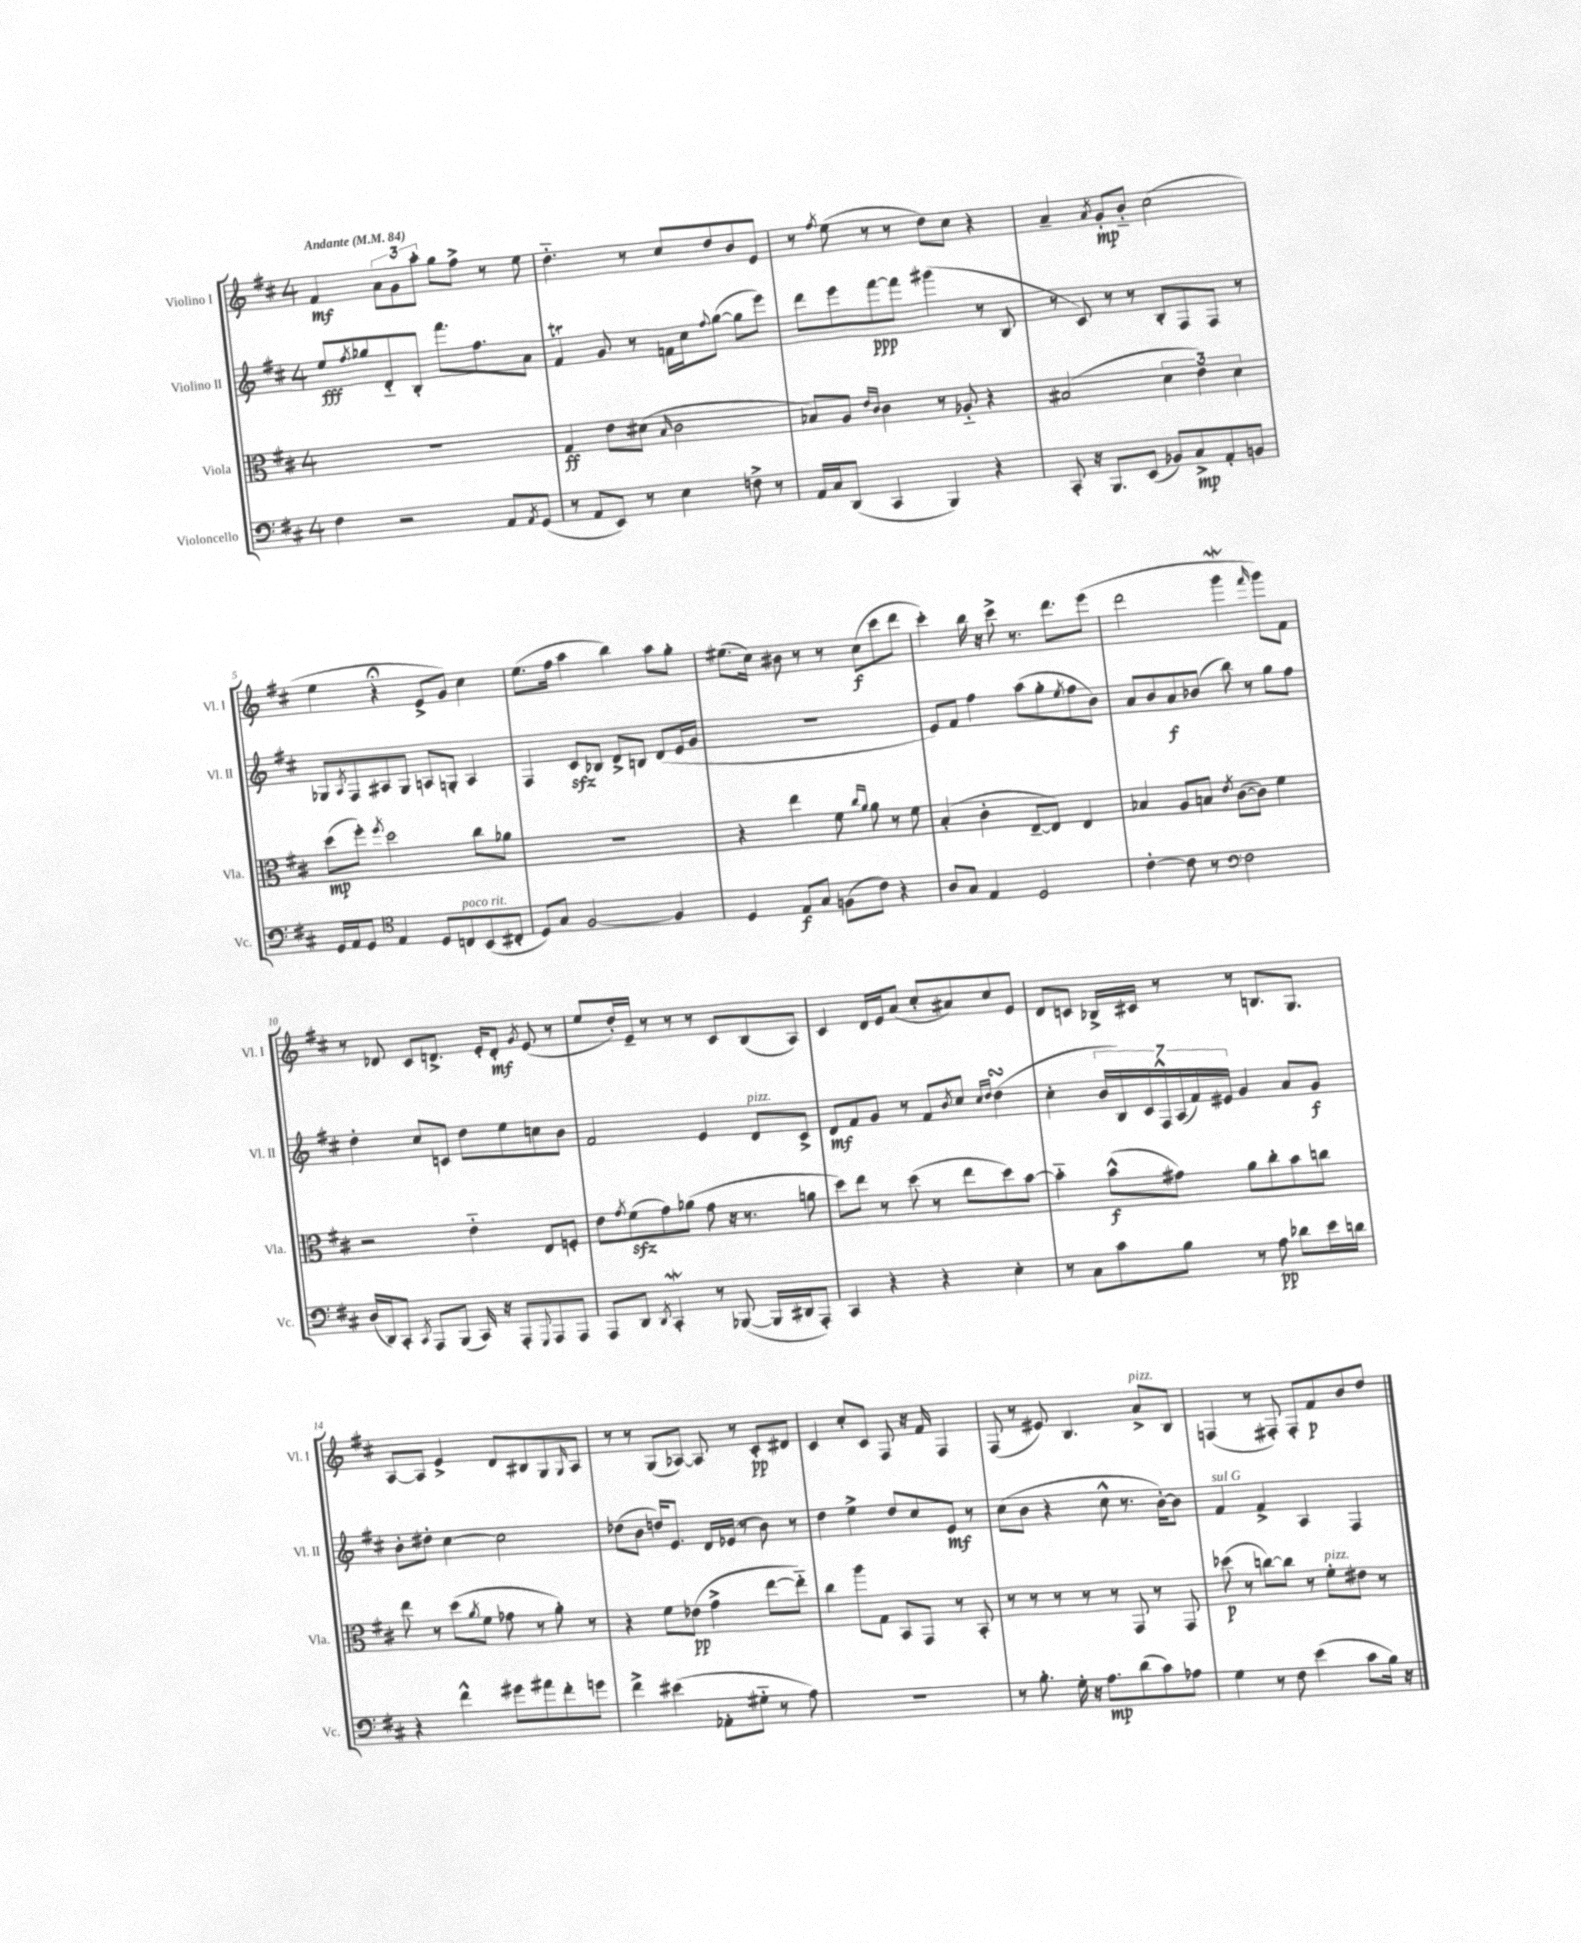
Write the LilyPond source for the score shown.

<<
\new StaffGroup <<
\new Staff = "s0" \with { instrumentName = "Violino I" shortInstrumentName = "Vl. I" } {
    \clef treble \key d \major \once \override Staff.TimeSignature.style = #'single-digit \time 4/4 \tempo "Andante" 4 = 84
    fis'4\mf \tuplet 3/2 { a'8 g'8 a''8-. } g''8 fis''8-> r8 e''8 |
    d''4.-_ r8 cis''8 d''8 b'8 e'8 |
    r8 \acciaccatura { fis''8 } e''8( r8 r8 d''8) cis''8 r4 |
    a'4-- \acciaccatura { a'8 } g'8-.\mp b'8-_ cis''2( |
    e''4 r4\fermata e'8-> g'8) cis''4 |
    e''8.( fis''16 a''4 b''4) a''8 g''8-. |
    eis''8.( cis''16) bis'8 r8 r8 cis''8\f( cis'''8 d'''8 |
    cis'''4-.) b''16 r16 cis'''8-> r8. d'''8. e'''8( |
    d'''2 g'''4\mordent \grace { fis'''16 } g'''8) fis'8 |
    r8 des'8 cis'8 d'8.-> e'16-. d'8-.\mf \acciaccatura { g'8 } e'8( r8 |
    e''8 d''16-.) e'16-- r8 r8 r8 cis'8 b8( a8) |
    cis'4 d'16 e'16 a'8( cis''8-. ais'8) cis''8 e'8 |
    d'8 c'8 bes16-> cis'16 r8 r8 b8. g8. |
    a8~ a8 e'4-> d'8 bis8 g8 \grace { g16 } a8 |
    r8 r8 g8( aes8~) aes8 r8 cis'8-.\pp dis'8 |
    cis'4 cis''8-. cis'8 fis8 r16 fis'16 fis4 |
    fis8( r8 eis'8) b4. a'8->^\markup { \italic "pizz." } b8 |
    f4( r8 fis8-.) fis8-. fis'8\p b'8 d''8 \bar "|." |
}
\new Staff = "s1" \with { instrumentName = "Violino II" shortInstrumentName = "Vl. II" } {
    \clef treble \key d \major \once \override Staff.TimeSignature.style = #'single-digit \time 4/4
    e''8\fff \acciaccatura { fis''8 } ges''8 d'8-_ b8-. fis'''8. fis''8. a'8 |
    fis'4\trill g'8 r8 f'16 cis''16 \appoggiatura { fis''8 } g''8~( g''8 e'''8) |
    d'''8 e'''8 fis'''8~\ppp fis'''8 gis'''4( r8 b8 |
    r8 cis'8) r8 r8 b8-. fis8 fis8 r8 |
    ges8 \acciaccatura { a8 } fis8 ais8 ges8 a8 g8-. a4 |
    fis4 cis'8\sfz bes8 d'8-> b8 d'8( e'16 g'16 |
    R1 |
    e'8) fis'8 fis''4 a''8( g''8-. \acciaccatura { e''8 } fis''8 b'8) |
    a'8 b'8 a'8\f bes'8( b''8) r8 g''8 fis''8 |
    d''4-. cis''8 c'8 d''8 e''8 c''8 b'8 |
    fis'2 e'4 d'8^\markup { \italic "pizz." } cis'8-> |
    d'8\mf fis'8 g'8 r8 fis'8 \acciaccatura { b'8 } cis''8 \grace { cis''16 d''16 } d''4\turn( |
    cis''4-. \tuplet 7/4 { b'16 b16) cis'16 fis16-^ a16( fis'16) eis'16 } g'4 a'8 g'8\f |
    b'8-. dis''8-. cis''4~ cis''2 |
    des''8( b'8 d''16) e'8. d'16 ees'16( r8 b'8) r8 |
    d''4 e''4-> d''8 cis''8 e'8\mf r8 |
    cis''8( b'8 r4 cis''8-^ r8. b'16~-.) b'8 |
    fis'4^\markup { \italic "sul G" } fis'4-> a4 fis4 \bar "|." |
}
\new Staff = "s2" \with { instrumentName = "Viola" shortInstrumentName = "Vla." } {
    \clef alto \key d \major \once \override Staff.TimeSignature.style = #'single-digit \time 4/4
    R1 |
    g4\ff e'8 dis'8( \grace { b16 } cis'2 |
    bes8) a8 \grace { e'16 cis'16 } cis'4 r8 aes8-_ r4 |
    bis2( \tuplet 3/2 { d'4 e'4) d'4 } |
    d''8\mp( fis''8-.) \acciaccatura { fis''8 } d''2 cis''8 aes'8 |
    R1 |
    r4 e''4 fis'8 \grace { cis''16 a'16 } a'8 r8 fis'8 |
    b4-.( cis'4-. e8~-- e8) e4 |
    bes4 a8 b8 \acciaccatura { e'8 } cis'8~( cis'8) fis'4 |
    r2 e'4-_ e8 f8-. |
    e'8 \acciaccatura { g'8 } fis'8\sfz( g'8) aes'8( g'8 r16 r8. a'8 |
    d''8) e''8 r8 d''8( r8 e''8 d''8) b'8~ |
    b'4-_ b'8-^\f( gis'8) a'8 cis''8-. b'8 c''8 |
    e''8 r8 d''8( \acciaccatura { a'8 } fis'8 ges'8 r8 a'8-.) r8 |
    r4 fis'8 ees'8\pp( g'4-> e''8~ e''8-_) |
    cis''4 a''8 g8 b,8 g,8 r8 b,8-. |
    r8 r8 r8 r8 r8 g,8 r8 g,8 |
    des''8\p( r8 c''8~) c''8 r8 fis'8-.^\markup { \italic "pizz." } eis'8 r8 \bar "|." |
}
\new Staff = "s3" \with { instrumentName = "Violoncello" shortInstrumentName = "Vc." } {
    \clef bass \key d \major \once \override Staff.TimeSignature.style = #'single-digit \time 4/4
    fis4 r2 a,8 \acciaccatura { a,8 } g,8( |
    r8 a,8 e,8) r8 e4 f8-> r8 |
    a,16 cis16 d,8( cis,4 b,,4) r4 |
    cis,8-. r16 b,,8. e,8( bes,8) cis8->\mp a,8-. b,8 |
    g,16 a,16 g,8 \clef tenor e4 d8 c8^\markup { \italic "poco rit." } b,8( cis8-. |
    d8) g8 fis2~ fis4 |
    d4 e8\f g8 f8( cis'8) r4 |
    a8 g8 e4 d2 |
    cis'4~-. cis'8 r8 \clef bass fis2 |
    d16( d,16) cis,8-. \acciaccatura { cis,8 } a,,8 b,,8( cis,16) r16 a,,8-. \appoggiatura { g,,8 } a,,8 a,,8 |
    a,,8 d,8 \acciaccatura { d,8 } cis,4-.\mordent r8 bes,,8~( bes,,16 dis,16 a,,8-.) |
    cis,4 r4 r4 e4-. |
    r8 cis8 cis'8 b8 r8 a8\pp des'8 e'16 d'16 |
    r4 fis'4-^ gis'8 ais'8 fis'8-. g'8 |
    fis'4-> eis'4( aes,8-. gis8-_ r8 a8) |
    R1 |
    r8 b8.-. g16-. r16 a8.\mp d'8( cis'8) aes8 |
    g4 r8 fis8 e'4( cis'8 b16) r16 \bar "|." |
}
>>
>>
